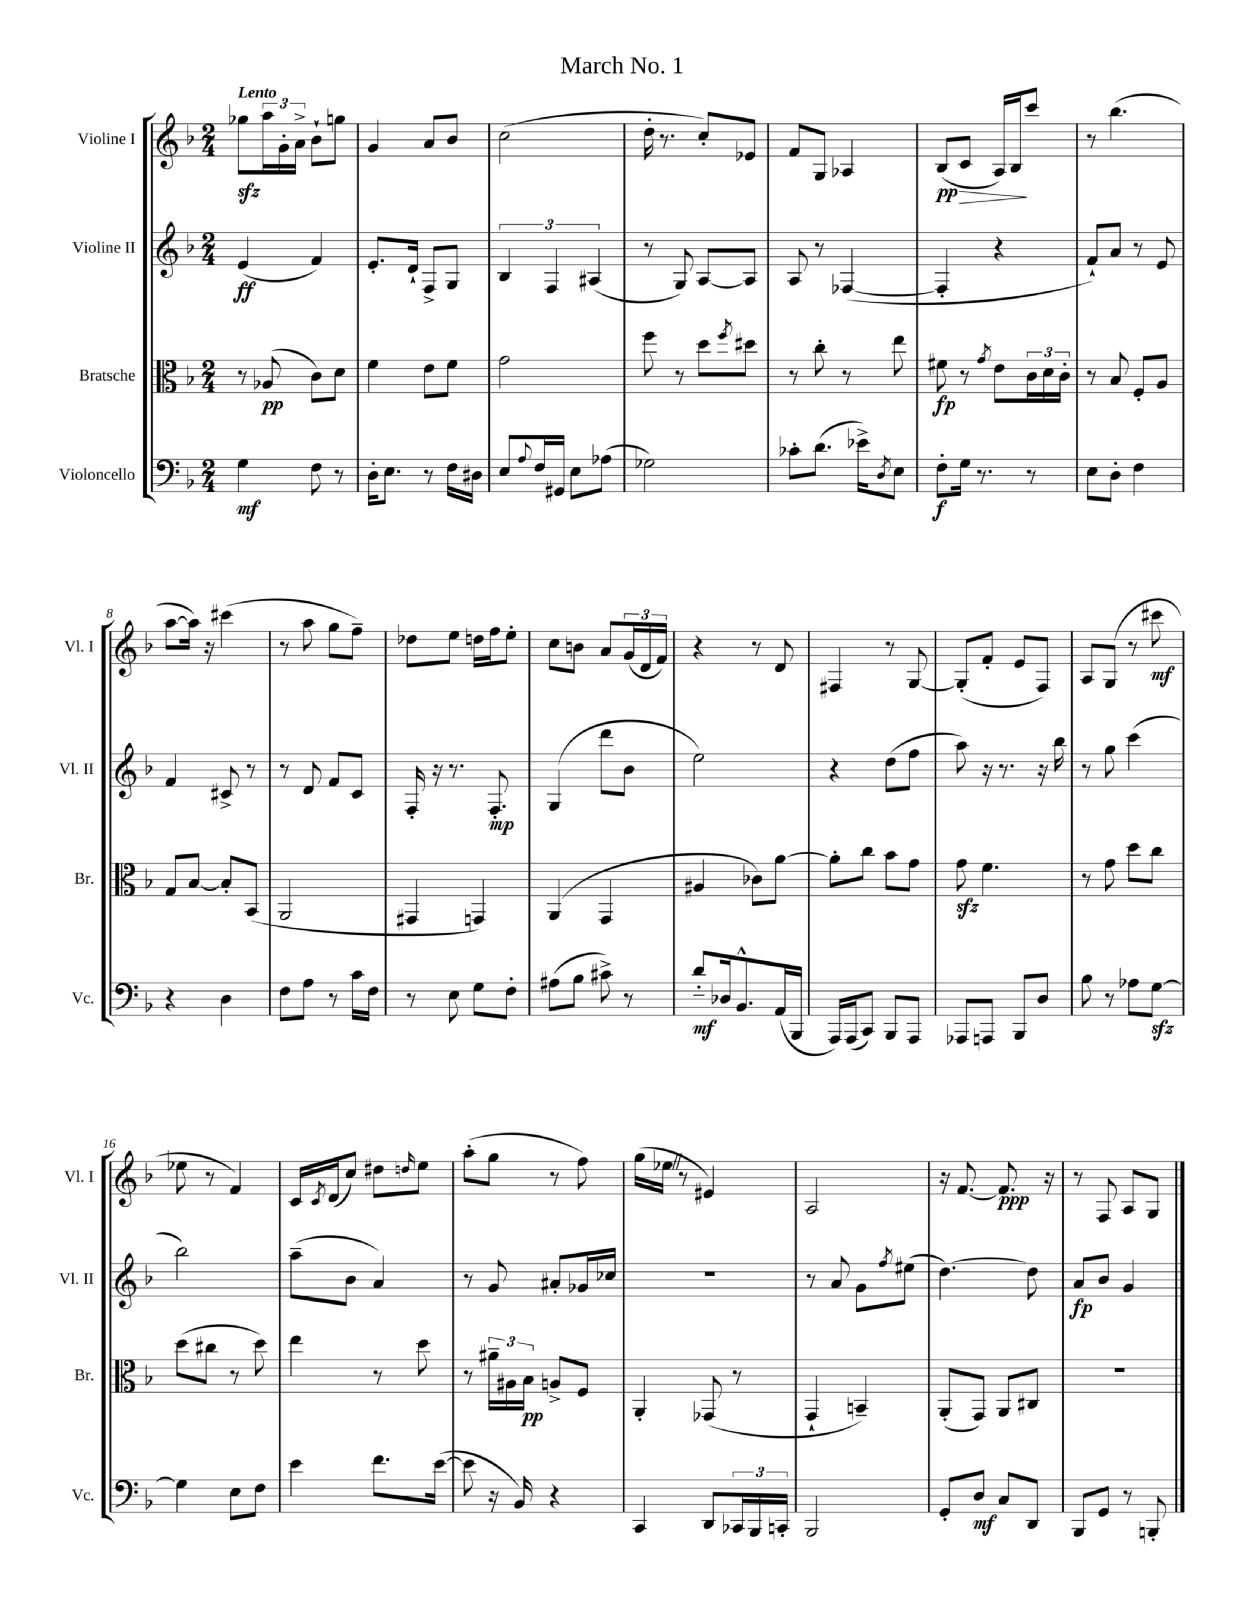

**kern	**kern	**kern	**kern
*staff4	*staff3	*staff2	*staff1
*clefF4	*clefC3	*clefG2	*clefG2
*k[b-]	*k[b-]	*k[b-]	*k[b-]
*M2/4	*M2/4	*M2/4	*M2/4
4G\	8r	(4e/	8gg-\L
.	(8A-/	.	24aa\L
.	.	.	24g'\
.	.	.	24a^\JJ
8F\	8c\L)	4f/)	8b-`\L
8r	8d\J	.	8gg\J
=	=	=	=
16D'\LK	4f\	8.e'/L	4g/
8.E\J	.	.	.
.	.	16d`/Jk	.
8r	8e\L	8F^/L	8a/L
16F\LL	8f\J	8G/J	8b-/J
16D#\JJ	.	.	.
=	=	=	=
8E/L	2g\	6B-/	(2cc\
8qqA/	.	.	.
16F/L	.	.	.
.	.	6F/	.
16GG#/JJ	.	.	.
8E\L	.	.	.
.	.	(6A#/	.
(8A-\J	.	.	.
=	=	=	=
2G-\)	8ff\	8r	16dd'\
.	.	.	8.r
.	8r	8G/)	.
.	8dd\L	[8A/L	8cc'/L)
.	8qff/	.	.
.	8dd#\J	8A/]J	8e-/J
=	=	=	=
8c-'\L	8r	8A/	8f/L
(8.d\J	8cc'\	8r	8G/J
.	8r	([4F-/	4A-/
16e-^\LK)	.	.	.
8qD/	.	.	.
8E\J	8ee\	.	.
=	=	=	=
8F'\L	8f#\	4F-'/]	(8B-/L
16G\Jk	8r	.	8c/J
8.r	.	.	.
.	8qg/	.	.
.	8e\L	4r	16A/LL)
.	.	.	16B-/J
8r	24c\L	.	8ccc/J
.	24d\	.	.
.	24c'\JJ	.	.
=	=	=	=
8E\L	8r	8f`/L)	8r
8D'\J	8B-/	8a/J	(4.bb-\
4F\	8F'/L	8r	.
.	8A/J	8e/	.
=	=	=	=
4r	8G/L	4f/	[8aa\L
.	[8B-/J	.	16aa\]Jk)
.	.	.	16r
4D\	8B-'/]L	8c#^/	(4ccc#\
.	(8BB-/J	8r	.
=	=	=	=
8F\L	2AA/	8r	8r
8A\J	.	8d/	8aa\
8r	.	8f/L	8gg\L
16c\LL	.	8c/J	8ff~\J)
16F\JJ	.	.	.
=	=	=	=
8r	4GG#/	16F'/	8dd-\L
.	.	16r	.
8E\	.	8.r	8ee\J
8G\L	4GG/)	.	16dd\LL
.	.	8.F'/	16ff\J
8F'\J	.	.	8ee'\J
=	=	=	=
(8A#\L	(4AA/	(4G/	8cc\L
8B-\J	.	.	8b\J
8c#^\)	4GG/	8ddd\L	8a/L
8r	.	8b-\J	(24g/L
.	.	.	24d/
.	.	.	24f/JJ)
=	=	=	=
8d'~/L	4A#/	2ee\)	4r
16D-/k	.	.	.
8.BB-^^/	.	.	.
.	8c-\L)	.	8r
(16AA/L	[8a\J	.	8d/
16BBB-/JJ	.	.	.
=	=	=	=
16AAA/LL)	8a'\]L	4r	4F#/
(16AAA/J	.	.	.
8CC/J)	8cc\J	.	.
8BBB-/L	8b-\L	(8dd\L	8r
8AAA/J	8g\J	8ff\J	[8G/
=	=	=	=
8AAA-/L	8g\	8aa\)	(8G'/]L
8AAA/J	4.f\	16r	8f'/J
.	.	8.r	.
8BBB-/L	.	.	8e/L
8D/J	.	16r	8F/J)
.	.	16bb-\	.
=	=	=	=
8B-\	8r	8r	8A/L
8r	8g\	8gg\	(8G/J
8A-\L	8dd\L	(4ccc\	8r
[8G\J	8cc\J	.	8ccc#\
=	=	=	=
4G\]	(8dd\L	2bb-\)	8ee-\
.	8cc#\J	.	8r
8E\L	8r	.	4f/)
8F\J	8dd\)	.	.
=	=	=	=
4e\	4ee\	(8aa~\L	16c/LL
.	.	.	8qc/
.	.	.	(16d/J
.	.	8b-\J	8cc/J)
8.f\L	8r	4a/)	8dd#\L
.	.	.	16qqdd/
.	8dd\	.	8ee\J
([16e\Jk	.	.	.
=	=	=	=
8e\]	8r	8r	(8aa'\L
16r	24a#~\LL	8g/	8gg\J
.	24A#\	.	.
16BB-/)	.	.	.
.	24B-\JJ	.	.
4r	8A^/L	8a#'/L	8r
.	8F/J	16g-/L	8ff\)
.	.	16cc-/JJ	.
=	=	=	=
4CC/	4AA'/	2r	(16gg\LL
.	.	.	16ee-\JJ
.	.	.	8r
8DD/L	(8GG-/	.	4e#/)
24CC-/L	8r	.	.
24BBB-/	.	.	.
24CC'/JJ	.	.	.
=	=	=	=
2BBB-/	4GG`/	8r	2A/
.	.	8a/	.
.	4BB~/)	8g\L	.
.	.	8qff/	.
.	.	(8ee#\J	.
=	=	=	=
8GG'/L	(8AA'/L	[4.dd\)	16r
.	.	.	[8.f/
8D/J	8GG/J)	.	.
8C/L	8AA/L	.	8.f/]
8DD/J	8C#/J	8dd\]	.
.	.	.	16r
=	=	=	=
8BBB-/L	2r	8a/L	8r
8GG/J	.	8b-/J	8F/
8r	.	4g/	8A/L
8BBB'/	.	.	8G/J
==	==	==	==
*-	*-	*-	*-
